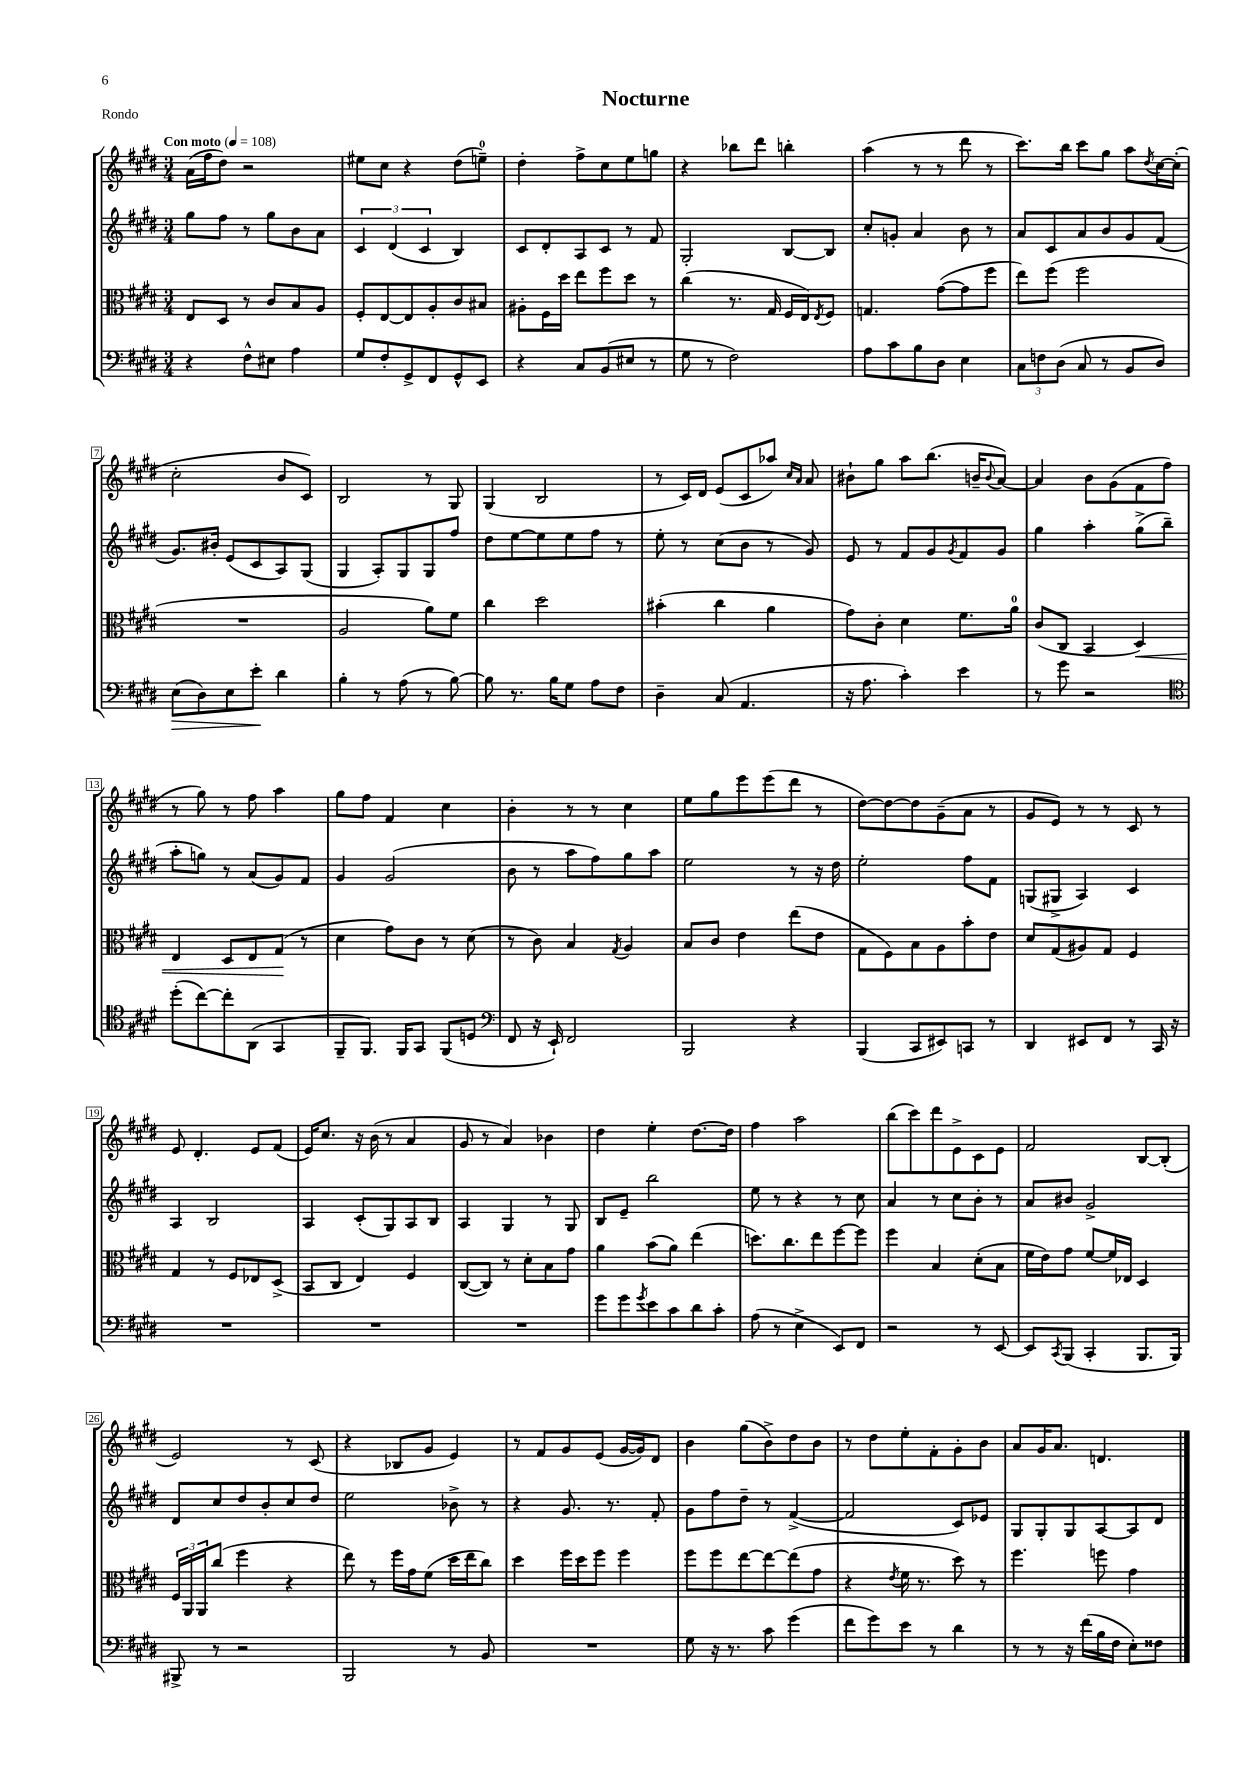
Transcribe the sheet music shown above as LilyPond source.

\header { title = "Nocturne" piece = "Rondo" }
<<
\new StaffGroup <<
\new Staff = "s0" {
    \clef treble \key e \major \numericTimeSignature \time 3/4 \tempo "Con moto" 4 = 108
    a'16( fis''16 dis''8) r2 |
    eis''8 cis''8 r4 dis''8( e''8-0--) |
    dis''4-. fis''8-> cis''8 e''8 g''8 |
    r4 bes''8 dis'''8 b''4-. |
    a''4( r8 r8 dis'''8 r8 |
    cis'''8.) b''16 cis'''8 gis''8 a''8 \acciaccatura { dis''8 } cis''16~ cis''16-.( |
    cis''2-. b'8 cis'8) |
    b2 r8 gis8 |
    gis4( b2 |
    r8 cis'16) dis'16 e'8( cis'8 aes''8) \grace { cis''16 a'16 } a'8 |
    bis'8-! gis''8 a''8 b''8.( b'16-- \appoggiatura { b'8 } a'8~) |
    a'4 b'8 gis'8( fis'8 fis''8 |
    r8 gis''8) r8 fis''8 a''4 |
    gis''8 fis''8 fis'4 cis''4 |
    b'4-. r8 r8 cis''4 |
    e''8 gis''8 e'''8 e'''8( dis'''8 r8 |
    dis''8~) dis''8~ dis''8 gis'8--( a'8 r8 |
    gis'8 e'8) r8 r8 cis'8 r8 |
    e'8 dis'4.-. e'8 fis'8( |
    e'16) cis''8. r16 b'16( r8 a'4 |
    gis'8 r8 a'4) bes'4 |
    dis''4 e''4-. dis''8.~ dis''16 |
    fis''4 a''2 |
    b''8( cis'''8) dis'''8 e'8-> cis'8 e'8 |
    fis'2 b8~ b8-.( |
    e'2) r8 cis'8( |
    r4 bes8 gis'8 e'4) |
    r8 fis'8 gis'8 e'8( gis'16~ gis'16) dis'8 |
    b'4 gis''8( b'8->) dis''8 b'8 |
    r8 dis''8 e''8-. fis'8-. gis'8-. b'8 |
    a'8 gis'16 a'8. d'4. \bar "|." |
}
\new Staff = "s1" {
    \clef treble \key e \major \numericTimeSignature \time 3/4
    gis''8 fis''8 r8 gis''8 b'8 a'8 |
    \tuplet 3/2 { cis'4 dis'4( cis'4 } b4) |
    cis'8 dis'8-. a8 cis'8 r8 fis'8 |
    gis2-. b8~ b8 |
    cis''8-. g'8-. a'4 b'8 r8 |
    a'8 cis'8 a'8 b'8 gis'8 fis'8( |
    gis'8.) bis'16-. e'8( cis'8 a8) gis8( |
    gis4 a8-.) gis8 gis8 fis''8 |
    dis''8 e''8~ e''8 e''8 fis''8 r8 |
    e''8-. r8 cis''8( b'8 r8 gis'8) |
    e'8 r8 fis'8 gis'8 \acciaccatura { gis'8 } fis'8 gis'8 |
    gis''4 a''4-. gis''8->( b''8-- |
    a''8-. g''8) r8 a'8( gis'8) fis'8 |
    gis'4 gis'2( |
    b'8 r8 a''8 fis''8) gis''8 a''8 |
    e''2 r8 r16 dis''16 |
    e''2-. fis''8 fis'8 |
    g8( gis8-> a4) cis'4 |
    a4 b2 |
    a4 cis'8-.( gis8) a8 b8 |
    a4 gis4 r8 gis8 |
    b8 e'8-- b''2 |
    e''8 r8 r4 r8 cis''8 |
    a'4 r8 cis''8 b'8-. r8 |
    a'8 bis'8 gis'2-> |
    dis'8 cis''8 dis''8 b'8-. cis''8 dis''8 |
    e''2 bes'8-> r8 |
    r4 gis'8. r8. fis'8-. |
    gis'8 fis''8 dis''8-- r8 fis'4~->( |
    fis'2 cis'8) ees'8 |
    gis8 gis8-. gis8 a8~ a8 dis'8 \bar "|." |
}
\new Staff = "s2" {
    \clef alto \key e \major \numericTimeSignature \time 3/4
    e8 dis8 r8 cis'8 b8 a8 |
    fis8-. e8~ e8 a8-. cis'8 bis8 |
    ais8-. fis16 dis''16 e''8 fis''8 dis''8 r8 |
    cis''4( r8. gis16 fis16 e16) \acciaccatura { e8 } fis8 |
    g4. gis'8~( gis'8 fis''8 |
    e''8) fis''8( fis''2 |
    R2. |
    a2 a'8) fis'8 |
    cis''4 dis''2 |
    bis'4-.( cis''4 a'4 |
    gis'8) cis'8-. dis'4 fis'8. a'16-0 |
    cis'8( cis8 b,4 dis4\<) |
    e4 dis8 e8 gis8\!( r8 |
    dis'4 gis'8) cis'8 r8 dis'8( |
    r8 cis'8) b4 \acciaccatura { gis8 } a4 |
    b8 cis'8 e'4 e''8( e'8 |
    gis8 fis8) b8 a8 b'8-. e'8 |
    dis'8 gis8( ais8) gis8 fis4 |
    gis4 r8 fis8 ees8 dis8->( |
    b,8 cis8 e4) fis4 |
    cis8~( cis8) r8 dis'8-. b8 gis'8 |
    a'4 b'8( a'8) e''4( |
    d''8.) cis''8. e''8 fis''8~ fis''8 |
    fis''4 b4 dis'8-.( b8 |
    fis'16 e'16) gis'8 fis'8~ fis'16 ees16 dis4 |
    \tuplet 3/2 { fis16 a,16 a,16 } cis''8( fis''4 r4 |
    e''8) r8 fis''16 gis'16 fis'8( dis''16 e''16 cis''8) |
    dis''4 fis''16 dis''16 fis''8 fis''4 |
    fis''8 fis''8 e''8~ e''8~ e''8( gis'8 |
    r4 \acciaccatura { e'8 } fis'16 r8. dis''8) r8 |
    fis''4. f''8 gis'4 \bar "|." |
}
\new Staff = "s3" {
    \clef bass \key e \major \numericTimeSignature \time 3/4
    r4 fis8-^ eis8 a4 |
    gis8 fis8-. gis,8-> fis,8 gis,8-^ e,8 |
    r4 cis8 b,8( eis8 r8 |
    gis8 r8 fis2) |
    a8 cis'8 b8 dis8 e4 |
    \tuplet 3/2 { cis8 f8 dis8( } cis8 r8 b,8 dis8) |
    e8\>( dis8) e8 e'8-.\! dis'4 |
    b4-. r8 a8( r8 b8~) |
    b8 r8. b16 gis8 a8 fis8 |
    dis4-- cis8( a,4. |
    r16 a8. cis'4-.) e'4 |
    r8 gis'8 r2 |
    \clef tenor dis''8-.( cis''8~) cis''8-. a,8( gis,4 |
    fis,8-- fis,8.) fis,16 gis,8 fis,8( d8 |
    \clef bass fis,8 r16 e,16-!) fis,2 |
    b,,2 r4 |
    b,,4( cis,8 eis,8) c,8 r8 |
    dis,4 eis,8 fis,8 r8 cis,16 r16 |
    R2. |
    R2. |
    R2. |
    gis'8 gis'8 \acciaccatura { gis'8 } e'8 cis'8 dis'8 cis'8-. |
    a8( r8 e4-> e,8) fis,8 |
    r2 r8 e,8~ |
    e,8 \acciaccatura { cis,8 } b,,8( cis,4-. b,,8. b,,16) |
    bis,,8-> r8 r2 |
    b,,2 r8 b,8 |
    R2. |
    gis8 r16 r8. cis'8 gis'4( |
    fis'8 gis'8) e'8 r8 dis'4 |
    r8 r8 r16 fis'16( b16 fis16 e8-.) fisis8 \bar "|." |
}
>>
>>
\layout { \context { \Score \override BarNumber.stencil = #(make-stencil-boxer 0.1 0.3 ly:text-interface::print) } }
